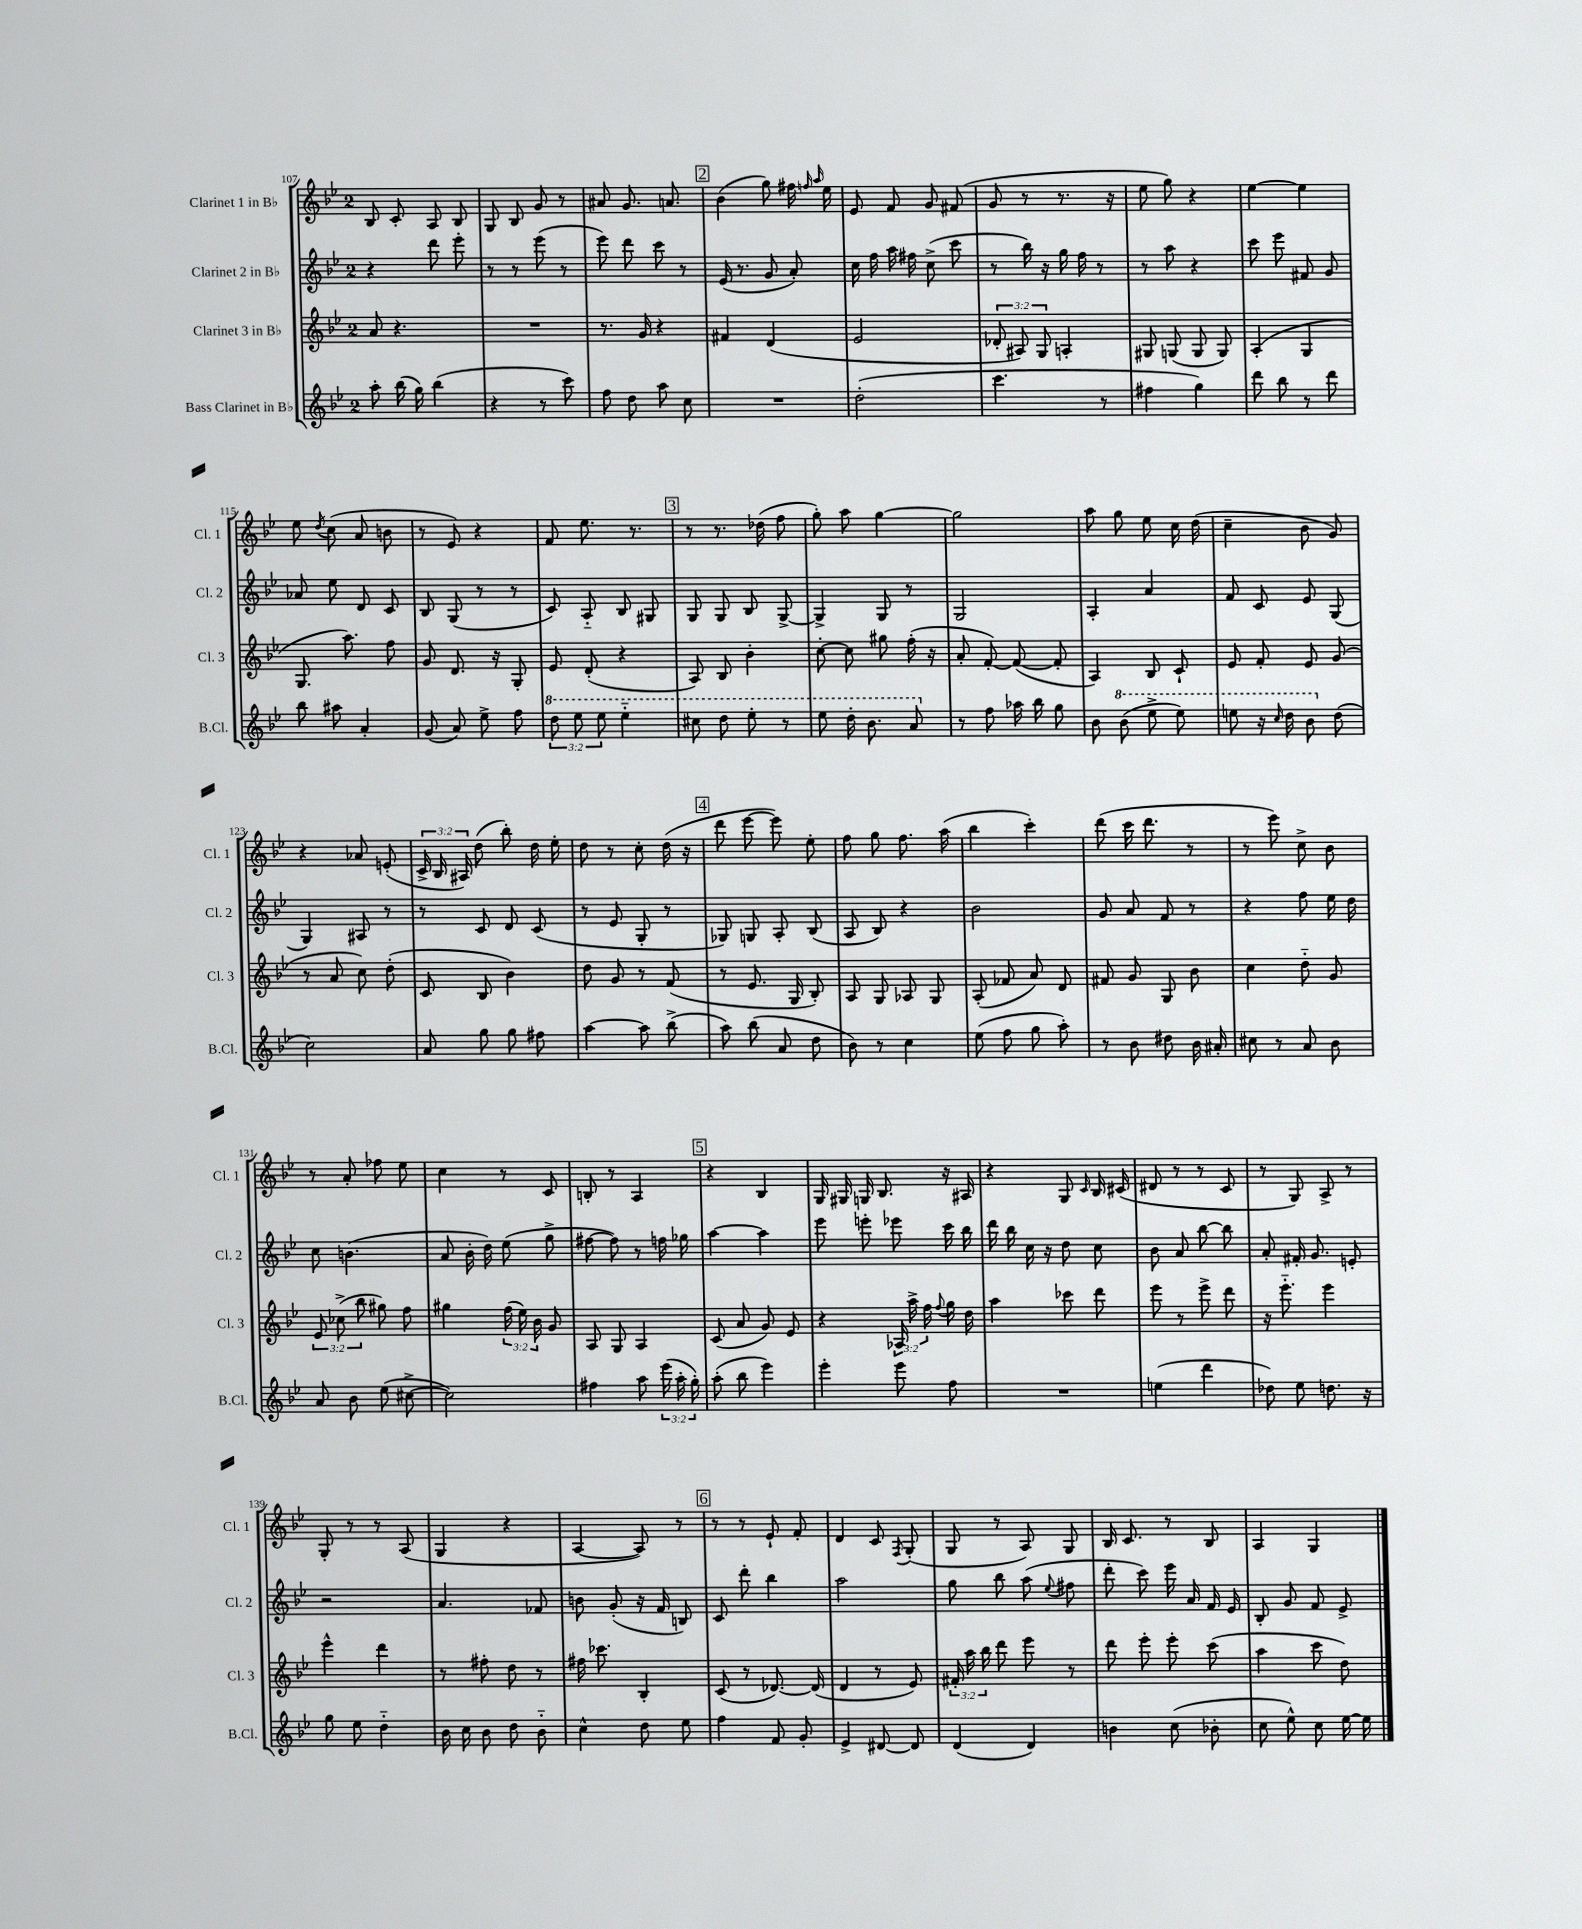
<<
\new StaffGroup <<
\new Staff = "s0" \with { instrumentName = "Clarinet 1 in Bb" shortInstrumentName = "Cl. 1" } {
    \clef treble \key bes \major \once \override Staff.TimeSignature.style = #'single-digit \time 2/4 \override Staff.TupletNumber.text = #tuplet-number::calc-fraction-text
    \autoBeamOff bes8 c'8-. a8 bes8 |
    g8 bes8 g'8 r8 |
    ais'8 g'8. a'8. |
    \mark \markup { \box "2" } bes'4( g''8) fis''16 \grace { f''16 a''16 } ees''16 |
    ees'8 f'8 g'8 fis'8( |
    g'8 r8 r8. r16 |
    ees''8 g''8) r4 |
    ees''4~ ees''4 |
    ees''8 \acciaccatura { d''8 } c''8( a'8 b'8 |
    r8 ees'8) r4 |
    f'8 ees''8. r8. |
    \mark \markup { \box "3" } r8 r8. des''16( f''8 |
    g''8-.) a''8 g''4~ |
    g''2 |
    a''8 g''8 ees''8 c''16 d''16( |
    c''4-- bes'8 g'8) |
    r4 aes'8 e'8-.( |
    \tuplet 3/2 { c'16-> bes16 ais16) } d''8( bes''8-.) d''16 ees''16-. |
    d''8 r8 c''8-. d''16( r16 |
    \mark \markup { \box "4" } d'''8 ees'''8~ ees'''8) ees''8-. |
    f''8 g''8 f''8. a''16( |
    bes''4 c'''4-.) |
    d'''8( c'''16 d'''8. r8 |
    r8 ees'''8) c''8-> bes'8 |
    r8 a'8-. fes''8 ees''8 |
    c''4 r8 c'8 |
    b8-. r8 a4 |
    \mark \markup { \box "5" } r4 bes4 |
    g16 gis16 g16 bes8. r16 ais16 |
    r4 g8 \grace { c'16 } bes16 cis'16( |
    dis'8 r8 r8 c'8 |
    r8 g8) a8-> r8 |
    g8-. r8 r8 a8( |
    g4 r4 |
    a4~ a8) r8 |
    \mark \markup { \box "6" } r8 r8 ees'8-! f'8-. |
    d'4 c'8 \acciaccatura { f8 } g8-.( |
    g8 r8 a8) g8 |
    bes16 c'8. r8 bes8 |
    a4 g4 \bar "|." |
}
\new Staff = "s1" \with { instrumentName = "Clarinet 2 in Bb" shortInstrumentName = "Cl. 2" } {
    \clef treble \key bes \major \once \override Staff.TimeSignature.style = #'single-digit \time 2/4
    \autoBeamOff r4 d'''8 ees'''8-. |
    r8 r8 ees'''8( r8 |
    ees'''8) d'''8 c'''8 r8 |
    \mark \markup { \box "2" } ees'16( r8. g'8 a'8-.) |
    c''16 f''16 a''16 fis''16 c''8->( c'''8 |
    r8 bes''16) r16 g''16 f''16 r8 |
    r8 a''8 r4 |
    c'''8 ees'''8 fis'8 g'8 |
    aes'8 ees''8 d'8 c'8 |
    bes8 g8( r8 r8 |
    c'8) a8-_ bes8 gis8 |
    \mark \markup { \box "3" } g8 g8 bes8 g8~-> |
    g4-> g8 r8 |
    g2 |
    a4-. a'4 |
    f'8 c'8 ees'8 g8( |
    g4) ais8 r8 |
    r8 c'8 d'8 c'8( |
    r8 ees'8 g8-. r8 |
    \mark \markup { \box "4" } ges8) g8 a8-. bes8( |
    a8 bes8) r4 |
    bes'2 |
    g'8 a'8 f'8 r8 |
    r4 f''8 ees''16 d''16 |
    c''8 b'4.( |
    a'8 bes'16-. d''16) ees''8( g''8-> |
    fis''8~ fis''8) r8 f''16 ges''16 |
    \mark \markup { \box "5" } a''4~ a''4 |
    ees'''8 e'''8-. ees'''8 c'''16 bes''16 |
    d'''16 bes''16 c''16 r16 d''8 c''8 |
    bes'8 a'8 bes''8~ bes''8 |
    a'8-. fis'16-. g'8. e'8-. |
    r2 |
    a'4. fes'8 |
    b'8 g'8-.( r16 f'16 b8) |
    \mark \markup { \box "6" } c'8 d'''8-. bes''4 |
    a''2 |
    g''8 bes''8 a''8( \appoggiatura { ees''8 } fis''8 |
    d'''8-. c'''8) ees'''16 a'16 f'16 ees'16 |
    bes8-. g'8 f'8 ees'8-> \bar "|." |
}
\new Staff = "s2" \with { instrumentName = "Clarinet 3 in Bb" shortInstrumentName = "Cl. 3" } {
    \clef treble \key bes \major \once \override Staff.TimeSignature.style = #'single-digit \time 2/4 \override Staff.TupletNumber.text = #tuplet-number::calc-fraction-text
    \autoBeamOff a'8 r4. |
    R2 |
    r8. g'16 r4 |
    \mark \markup { \box "2" } fis'4 d'4( |
    ees'2 |
    \tuplet 3/2 { des'8-. ais8) g8 } a4-. |
    gis8 g8( g8 g8) |
    a4-.( g4 |
    g8. a''8.) f''8 |
    g'8 d'8. r16 g8-. |
    ees'8 d'8-.( r4 |
    \mark \markup { \box "3" } a8) bes8 bes'4-. |
    c''8~-. c''8 gis''8 f''16-.( r16 |
    a'8-. f'8~-.) f'8~( f'8-. |
    a4) bes8 c'8-! |
    ees'8 f'8-. ees'8 g'8( |
    r8 a'8 c''8) d''8-.( |
    c'8 bes8 bes'4) |
    d''8 g'8 r8 f'8( |
    \mark \markup { \box "4" } r8 ees'8. g16 bes8-.) |
    a8 g8 aes8 g8 |
    a8-.( fes'8 a'8) d'8 |
    fis'8 g'8 g8 bes'8 |
    c''4 d''8-_ g'8 |
    \tuplet 3/2 { ees'8 ces''8->( bes''8 } gis''8) f''8 |
    gis''4 \tuplet 3/2 { f''16( ees''16) bes'16 } g'8 |
    a8 g8 a4 |
    \mark \markup { \box "5" } c'8( a'8 g'8) ees'8 |
    r4 \tuplet 3/2 { aes16 a''16-> f''16 } \appoggiatura { f''8 } g''16 d''16 |
    a''4 ces'''8 d'''8 |
    ees'''8 r8 ees'''8-> d'''8 |
    r16 ees'''8.-_ ees'''4 |
    ees'''4-^ d'''4 |
    r8 fis''8-. d''8 r8 |
    fis''16 ces'''8. bes4-. |
    \mark \markup { \box "6" } c'8( r8 des'8.~) des'16( |
    d'4 r8 ees'8) |
    \tuplet 3/2 { fis'16-. a''16 bes''16 } d'''8 ees'''8 r8 |
    d'''8 ees'''8-. ees'''8-. c'''8( |
    a''4 c'''8 d''8) \bar "|." |
}
\new Staff = "s3" \with { instrumentName = "Bass Clarinet in Bb" shortInstrumentName = "B.Cl." } {
    \clef treble \key bes \major \once \override Staff.TimeSignature.style = #'single-digit \time 2/4 \override Staff.TupletNumber.text = #tuplet-number::calc-fraction-text
    \autoBeamOff a''8-. bes''16( g''16) bes''4( |
    r4 r8 c'''8) |
    f''8 d''8 a''8 c''8 |
    \mark \markup { \box "2" } R2 |
    d''2-.( |
    c'''4. r8 |
    fis''4 g''4) |
    d'''8 bes''8 r8 d'''8 |
    bes''8 ais''8 a'4-. |
    g'8( a'8) ees''8-> f''8 |
    \tuplet 3/2 { \ottava #1 d'''8 ees'''8 ees'''8 } ees'''4-_ |
    \mark \markup { \box "3" } cis'''8 d'''8 ees'''8-. r8 |
    ees'''8 d'''16-. bes''8. a''8 \ottava #0 |
    r8 f''8 aes''16 bes''16 g''8 |
    bes'8 \ottava #1 bes''8( ees'''8-> ees'''8) |
    e'''8 r16 \grace { c'''16 } d'''16 bes''8 \ottava #0 d''8( |
    c''2) |
    a'8 g''8 g''8 fis''8 |
    a''4~ a''8 bes''8->( |
    \mark \markup { \box "4" } a''8) bes''8( a'8 d''8 |
    bes'8) r8 c''4 |
    ees''8( f''8 g''8 a''8-.) |
    r8 bes'8 dis''8 bes'16 ais'16-. |
    cis''8 r8 a'8 bes'8 |
    a'8 bes'8 ees''8( cis''8~-> |
    cis''2) |
    fis''4 a''8 \tuplet 3/2 { ees'''16( a''16-. g''16-.) } |
    \mark \markup { \box "5" } a''8-.( bes''8 ees'''4) |
    ees'''4-. ees'''8 f''8 |
    R2 |
    e''4( d'''4 |
    des''8) ees''8 d''8. r16 |
    g''8 ees''8 d''4-_ |
    bes'16 c''16 bes'8 d''8 bes'8-_ |
    c''4-^ d''8 ees''8 |
    \mark \markup { \box "6" } f''4 f'8 g'8-. |
    ees'4-> dis'8~ dis'8 |
    d'4( d'4) |
    b'4 c''8( bes'8-. |
    c''8 ees''8-^) c''8 ees''16~ ees''16 \bar "|." |
}
>>
>>
\layout { \context { \Score currentBarNumber = #107 } }
